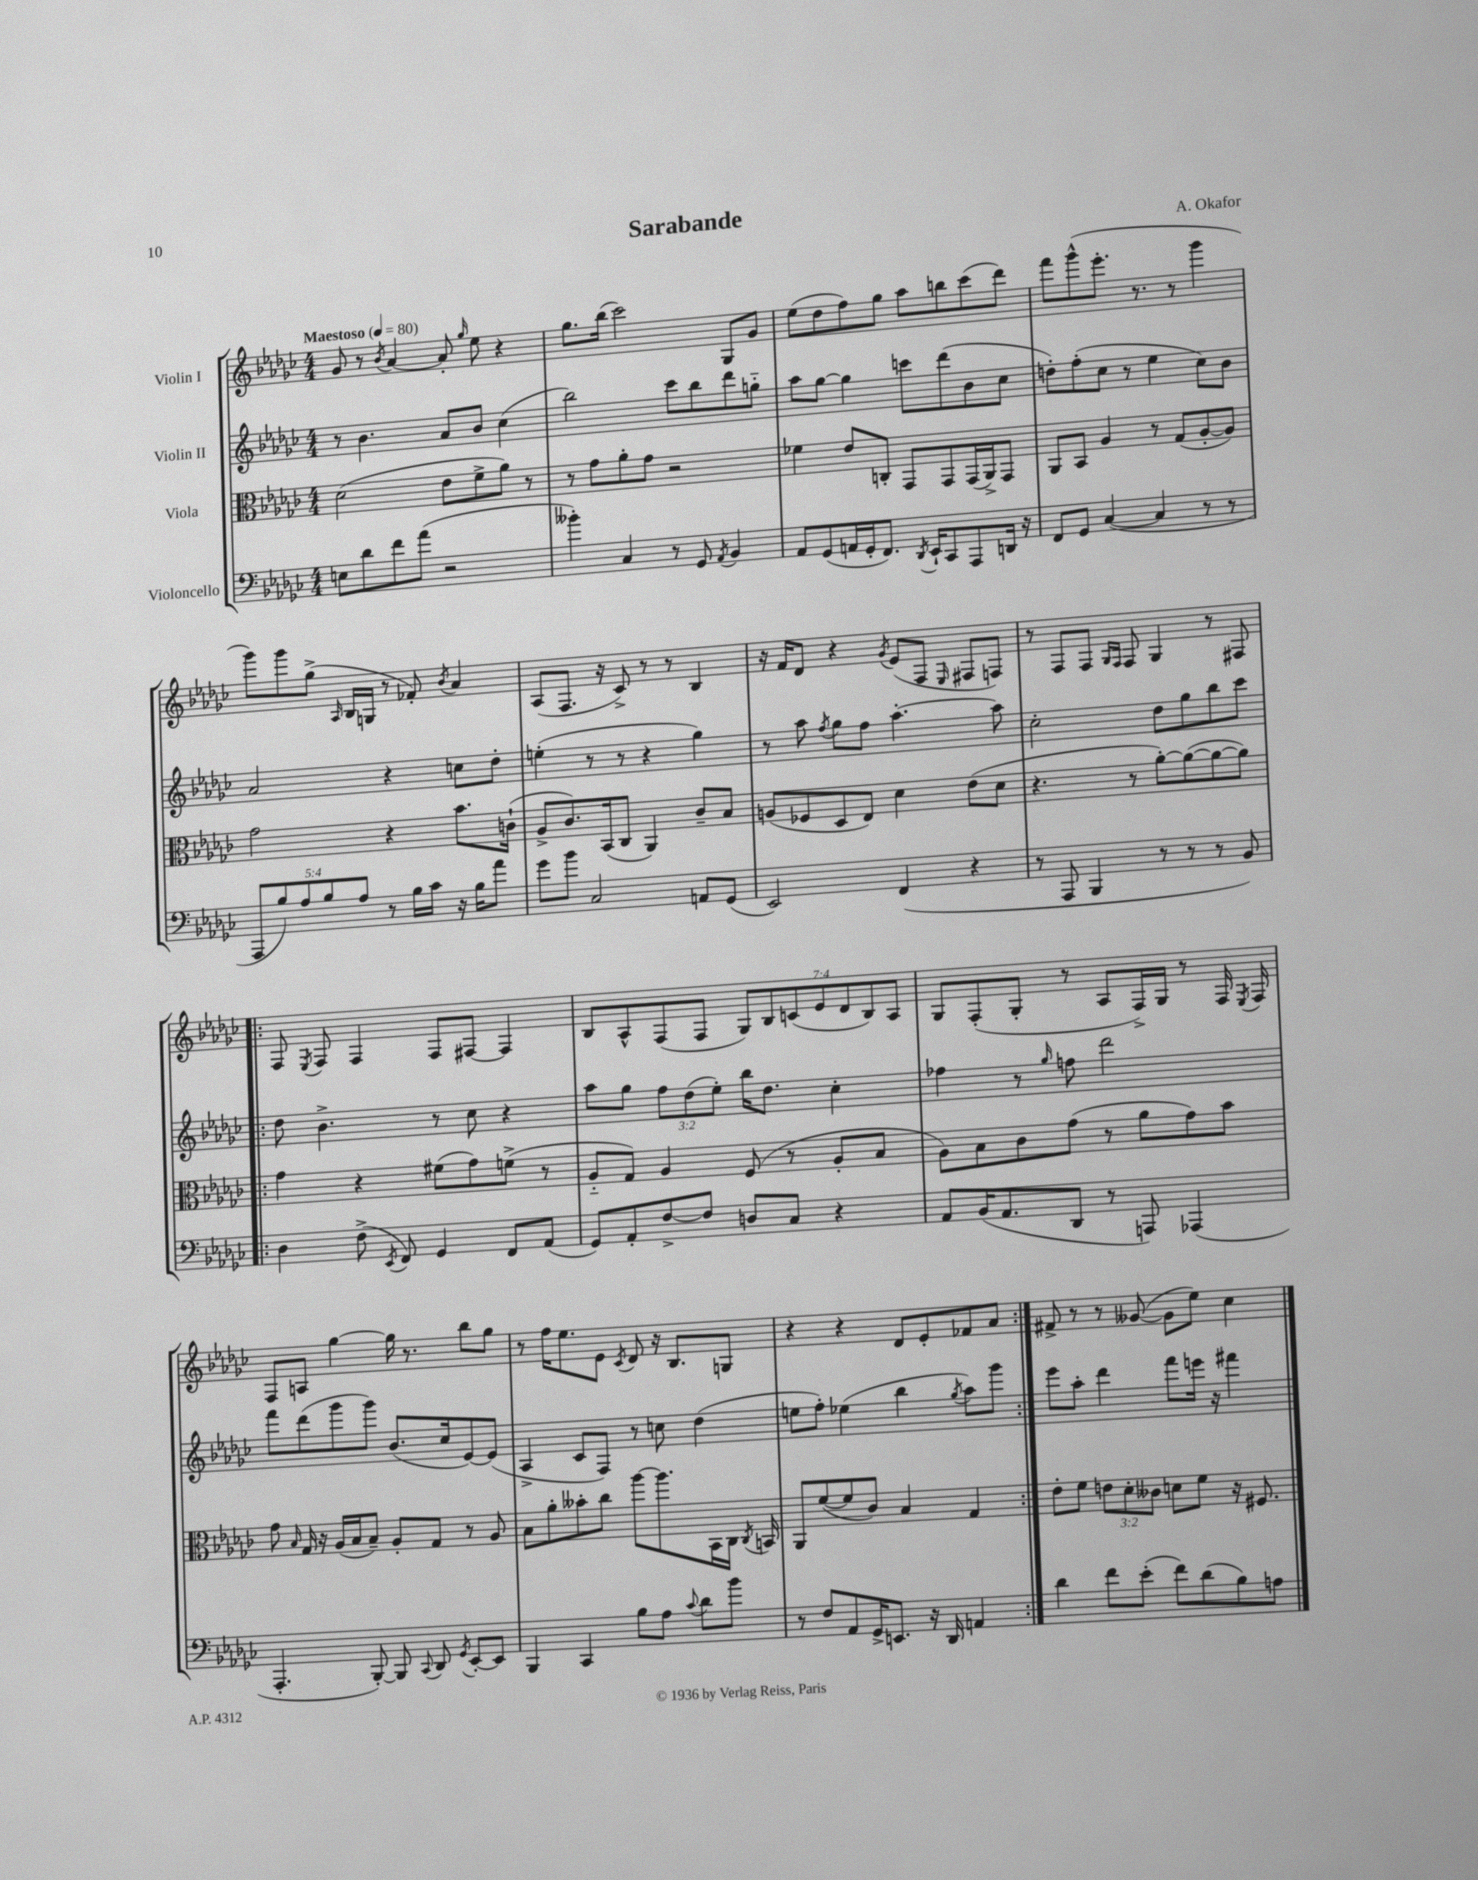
\header { title = "Sarabande" composer = "A. Okafor" }
<<
\new StaffGroup <<
\new Staff = "s0" \with { instrumentName = "Violin I" } {
    \clef treble \key ges \major \numericTimeSignature \time 4/4 \override Staff.TupletNumber.text = #tuplet-number::calc-fraction-text \tempo "Maestoso" 4 = 80
    \autoBeamOff ges'8 r8 \acciaccatura { bes'8 } aes'4~ aes'8-. \grace { ges''16 } ees''8 r4 |
    ges''8.[ bes''16]( ces'''2) ges8[ ges'8] |
    ees''8[( des''8 f''8) ges''8] aes''8[ b''8 ces'''8( des'''8]) |
    f'''8[ ges'''8-^( ees'''8.]-. r8. r8 ges'''4 |
    ges'''8[) ges'''8 ges''8]->( \grace { aes16 } bes16[ g16] r8 fes'8-.) \acciaccatura { bes'8 } aes'4 |
    aes8[( f8.] r16 ces'8->) r8 r8 bes4 |
    r16 f'16[ des'8] r4 \acciaccatura { ges'8 } ees'8[( f8] \grace { ees16 } fis8[ f8]) |
    r8 f8[ f8] \grace { ges16[ f16] } f8 ges4 r8 fis8 |
    \repeat volta 2 { f8 \acciaccatura { ees8 } f8 f4 f8[ fis8]~ fis4 |
    bes8[ aes8-^ f8( f8] \tuplet 7/4 { ges8[) bes8 c'8( ees'8 des'8 bes8) aes8] } |
    ges8[ f8-.( ges8]-. r8 aes8[ f16->) ges16] r8 f16 \acciaccatura { ees8 } f16 |
    f8[ a8] ges''4~ ges''16 r8. bes''8[ ges''8] |
    r8 f''16[ ees''8. ees'8] \acciaccatura { ces'8 } des'8 r16 bes8.[ g8] |
    r4 r4 des'8[ ees'8-. fes'8 aes'8] | }
    fis'8-> r8 r8 geses'8~( geses'8[ ees''8]) ces''4 \bar "|." |
}
\new Staff = "s1" \with { instrumentName = "Violin II" } {
    \clef treble \key ges \major \numericTimeSignature \time 4/4 \override Staff.TupletNumber.text = #tuplet-number::calc-fraction-text
    \autoBeamOff r8 bes'4. aes'8[ bes'8] ces''4( |
    bes''2) ces'''8[ bes''8 des'''8 g''8]-_ |
    aes''8[ ges''8]~ ges''4 c'''8[ des'''8( bes'8 ces''8] |
    d''8[-.) f''8-.( ces''8] r8 ees''4 ces''8[) bes'8] |
    aes'2 r4 c''8[ des''8]-. |
    e''4-.( r8 r8 r4 ges''4) |
    r8 aes''8 \acciaccatura { f''8 } ges''8[ f''8] aes''4.~-. aes''8 |
    ces''2-. des''8[ ges''8 bes''8 ces'''8] |
    \repeat volta 2 { des''8 bes'4.-> r8 ces''8 r4 |
    aes''8[ ges''8] \tuplet 3/2 { f''8[ des''8( ees''8]-.) } bes''16[ des''8.] ces''4-. |
    fes''4 r8 \grace { ges''16 } f''8 des'''2 |
    f'''8[ des'''8( ges'''8 ges'''8]) bes'8.[( ces''16 ees'8~) ees'8]( |
    aes4-> ces'8[ f8]) r8 c''8 des''4( |
    e''8[ f''8]-.) ees''4( bes''4 \acciaccatura { ges''8 } aes''8[) ges'''8] | }
    ees'''8[ aes''8]-. des'''4 f'''8[ e'''16] r16 fis'''4 \bar "|." |
}
\new Staff = "s2" \with { instrumentName = "Viola" } {
    \clef alto \key ges \major \numericTimeSignature \time 4/4 \override Staff.TupletNumber.text = #tuplet-number::calc-fraction-text
    \autoBeamOff des'2( ees'8[ f'8-> aes'8]) r8 |
    r8 ges'8[ aes'8-. ges'8] r2 |
    fes'4 ees'8[ c8]-. ges,8[ ges,8 ges,16( aes,16->) ges,8] |
    aes,8[ bes,8] aes4 r8 ges8[( aes8~-. aes8]) |
    ges'2 r4 bes'8.[ c'16]-!( |
    aes8[-> ces'8.) bes,16( ces8] aes,4) ces'8[-- bes8] |
    a8[( fes8 des8 ees8]) des'4 ees'8[( des'8] |
    r4. r8 aes'8[~-.) aes'8~( aes'8~ aes'8]) |
    \repeat volta 2 { ges'4 r4 fis'8[( ges'8) f'8]->( r8 |
    aes8[-_ ges8]) aes4 f8( r8 aes8[-. bes8] |
    aes8[) bes8 ces'8 ges'8]( r8 aes'8[ ges'8) bes'8] |
    ges'8 \grace { bes16 } ges16 r16 aes16[( bes16 bes8]--) aes8[-. ges8] r8 aes8 |
    bes8[ aes'8-. beses'8-. ces''8] aes''8[~ aes''8. bes,16 ces16] \acciaccatura { ces8 } b,16 |
    aes,8[ f'8~( f'8 ces'8]) bes4 ges4 | }
    ees'8[-. f'8] \tuplet 3/2 { e'8[ des'8-. ceses'8] } d'8[ f'8] r16 fis8. \bar "|." |
}
\new Staff = "s3" \with { instrumentName = "Violoncello" } {
    \clef bass \key ges \major \numericTimeSignature \time 4/4 \override Staff.TupletNumber.text = #tuplet-number::calc-fraction-text
    \autoBeamOff e8[ des'8 f'8 aes'8]( r2 |
    beses'4-.) ces4 r8 ges,8 \acciaccatura { aes,8 } bes,4 |
    aes,8[ ges,8( a,16 ges,16-. f,8.]) \acciaccatura { des,8 } ees,16[-! ces,8 aes,,8 d,16] r16 |
    f,8[ ges,8] ces4~( ces4 r8 r8 |
    \tuplet 5/4 { aes,,8[ bes8) aes8 bes8 aes8] } r8 bes16[ ces'16] r16 bes16[ aes'8] |
    ges'8[ bes'8] ces2 a,8[ ges,8]( |
    ees,2) f,4( r4 |
    r8 aes,,8 bes,,4 r8 r8 r8 bes,8) |
    \repeat volta 2 { des4 f8->( \acciaccatura { ees,8 } f,8) ges,4 f,8[ aes,8]( |
    ges,8[) aes,8-. f8~-> f8] d8[ ces8] r4 |
    aes,8[ bes,16( aes,8. des,8] r8 a,,8) aes,,4( |
    aes,,4.-. bes,,8~-.) bes,,8 \appoggiatura { ces,8 } des,8 \acciaccatura { ges,8 } ees,8[~-. ees,8] |
    bes,,4 ces,4 bes8[ aes8] \appoggiatura { ces'8 } des'8[ bes'8] |
    r8 f8[ aes,8 ges,16-> e,8.] r16 des,16 a,4 | }
    des'4 f'8[ ees'8]-.( f'8[) des'8( bes8) a8] \bar "|." |
}
>>
>>
\layout { \context { \Score \remove "Bar_number_engraver" } }
